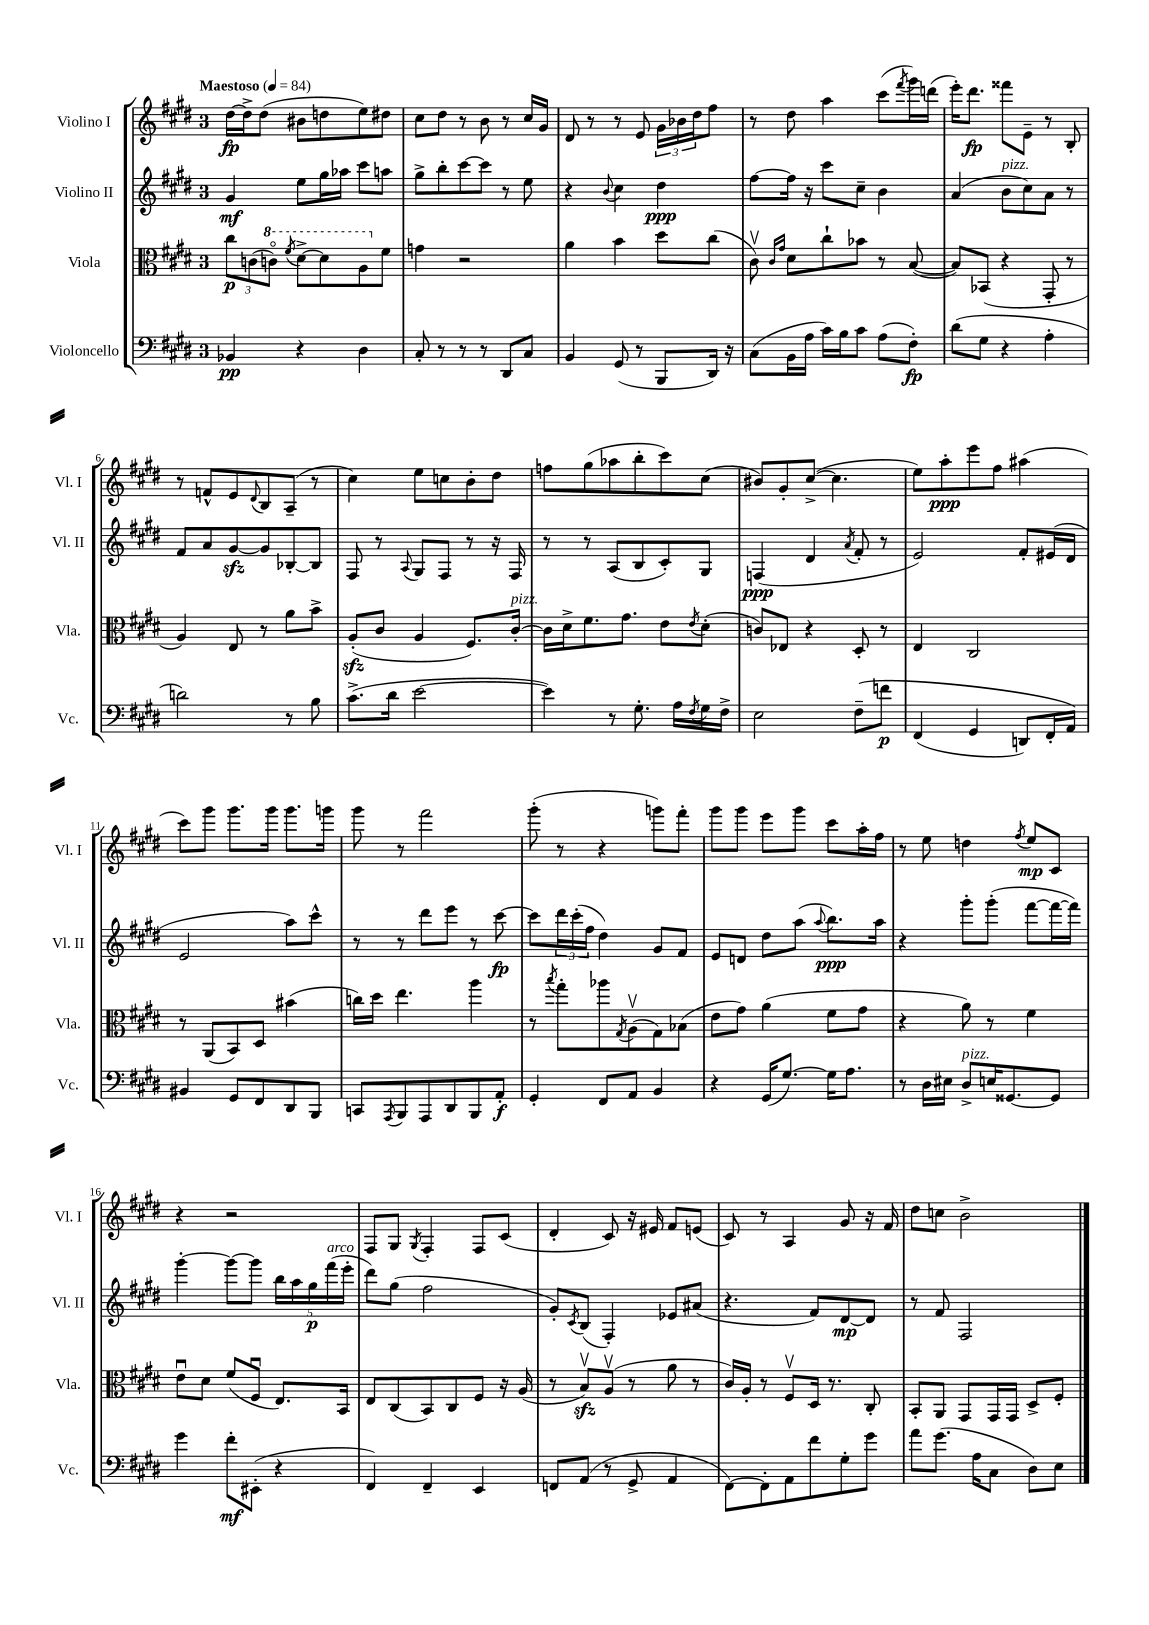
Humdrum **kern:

**kern	**kern	**kern	**kern
*staff4	*staff3	*staff2	*staff1
*clefF4	*clefC3	*clefG2	*clefG2
*k[f#c#g#d#]	*k[f#c#g#d#]	*k[f#c#g#d#]	*k[f#c#g#d#]
*M3/4	*M3/4	*M3/4	*M3/4
*MM84	*MM84	*MM84	*MM84
4BB-	12cc#	4g#	[16dd#
.	.	.	16dd#^]
.	(12c	.	.
.	.	.	(8dd#
.	12cco)	.	.
.	8qff#	.	.
4r	[8dd#^	8ee	8b#
.	8dd#]	16gg#	8dd
.	.	16aa-	.
4D#	8a	8ccc#	8ee)
.	8f#	8aa	8dd#
=	=	=	=
8C#'	4g	8gg#^	8cc#
8r	.	8bb'	8dd#
8r	2r	[8ccc#	8r
8r	.	8ccc#]	8b
8DD#	.	8r	8r
8C#	.	8ee	16cc#
.	.	.	16g#
=	=	=	=
4BB	4a	4r	8d#
.	.	.	8r
.	.	8qqb	.
(8GG#	4b	4cc#	8r
8r	.	.	8e
8BBB	8dd#	4dd#	24g#
.	.	.	24b-
.	.	.	24dd#
16DD#)	(8cc#	.	8ff#
16r	.	.	.
=	=	=	=
(8C#	8c#v)	[8ff#	8r
.	16qqc#	.	.
.	16qqg#	.	.
16BB	8d#	16ff#]	8dd#
16A	.	16r	.
16c#)	8cc#`	8ccc#	4aa
16B	.	.	.
8c#	8b-	8cc#~	.
(8A	8r	4b	(8ccc#
.	.	.	8qfff#
8F#')	([8B	.	16ggg#)
.	.	.	(16ddd
=	=	=	=
(8d#	8B])	(4a	16eee')
.	.	.	8.ddd#
8G#	(8BB-	.	.
4r	4r	8b	8fff##
.	.	8cc#)	8e~
4A'	8GG#'	8a	8r
.	8r	8r	8B'
=	=	=	=
2d)	4A)	8f#	8r
.	.	8a	8f^^
.	8E	[8g#	8e
.	.	.	8qqd#
.	8r	8g#]	8B
8r	8a	[8B-'	(8A~
8B	8b^	8B-]	8r
=	=	=	=
(8.c#^	(8A'	8F#	4cc#)
.	8c#	8r	.
16d#	.	.	.
.	.	8qqA	.
[2e	4A	8G#	8ee
.	.	8F#	8cc
.	8.F#)	8r	8b'
.	.	16r	8dd#
.	[16c#'	16F#	.
=	=	=	=
4e])	16c#]	8r	8ff
.	16d#^	.	.
.	8.f#	8r	(8gg#
8r	.	(8A	8aa-
.	8.g#	.	.
8.G#'	.	8B	8bb'
.	8e	8c#')	8ccc#)
16A	.	.	.
8qF#	8qe	.	.
16G#	(8d#'	8G#	(8cc#
16F#^	.	.	.
=	=	=	=
2E	8c)	(4F	8b#)
.	8E-	.	8g#'
.	4r	4d#	([8cc#^
.	.	.	4.cc#]
.	.	8qa	.
&(8F#~	8D#'	8f#'	.
8f	8r	8r	.
=	=	=	=
(4FF#	4E	2e)	8ee)
.	.	.	8aa'
4GG#	2C#	.	8eee
.	.	.	8ff#
8DD)	.	8f#'	(4aa#
16FF#'	.	(16e#	.
16AA&)	.	16d#	.
=	=	=	=
4BB#	8r	2e	8ccc#)
.	(8AA	.	8ggg#
8GG#	8BB)	.	8.ggg#
8FF#	8D#	.	.
.	.	.	16ggg#
8DD#	(4b#	8aa)	8.ggg#
8BBB	.	8ccc#^^	.
.	.	.	16ggg
=	=	=	=
8CC	16cc)	8r	8ggg#
.	16dd#	.	.
8qAAA	.	.	.
8BBB	4.ee	8r	8r
8AAA	.	8ddd#	2fff#
8DD#	.	8eee	.
8BBB	4aa	8r	.
8AA'	.	[8ccc#	.
=	=	=	=
4GG#'	8r	8ccc#]	(8ggg#'
.	8qbb	.	.
.	8gg#'	24ddd#	8r
.	.	(24ccc#'	.
.	.	24ff#	.
8FF#	8aa-	4dd#)	4r
.	8qG#	.	.
8AA	(8Av	.	.
4BB	8G#)	8g#	8ggg)
.	(8B-	8f#	8fff#'
=	=	=	=
4r	8e	8e	8ggg#
.	8g#)	8d	8ggg#
(16GG#	(4a	8dd#	8eee
[8.G#)	.	.	.
.	.	(8aa	8ggg#
.	.	8qqaa	.
16G#]	8f#	8.bb)	8ccc#
8.A	.	.	.
.	8g#	.	16aa'
.	.	16aa	16ff#
=	=	=	=
8r	4r	4r	8r
16D#	.	.	8ee
16E#	.	.	.
8D#^	8a)	8ggg#'	4dd
16E	8r	(8ggg#'	.
[8.GG##	.	.	.
.	.	.	8qff#
.	4f#	[8fff#	8ee
8GG##]	.	16fff#_	8c#
.	.	16fff#])	.
=	=	=	=
4g#	8eu	[4ggg#'	4r
.	8d#	.	.
8f#'	(8f#	8ggg#_	2r
(8EE#'	8F#u	8ggg#]	.
4r	8.E)	20bb	.
.	.	20aa	.
.	.	20gg#	.
.	.	(20fff#	.
.	16BB	.	.
.	.	20eee'	.
=	=	=	=
4FF#)	8E	8ddd#)	8F#
.	(8C#	(8gg#	8G#
.	.	.	8qG#
4FF#~	8BB)	2ff#	4F#'
.	8C#	.	.
4EE	8F#	.	8F#
.	16r	.	(8c#
.	(16A	.	.
=	=	=	=
8FF	8r	8g#')	4d#'
.	.	8qc#	.
(8AA	8Bv)	(8B	.
8r	(8Av	4F#')	8c#)
8GG#^	8r	.	16r
.	.	.	16e#
4AA	8a	8e-	8f#
.	8r	(8a#	(8e
=	=	=	=
[8FF#)	16c#)	4.r	8c#)
.	16A'	.	.
8FF#']	8r	.	8r
8AA	8F#v	.	4A
8f#	16D#	8f#)	.
.	8.r	.	.
8G#'	.	[8d#	8g#
8g#	8C#'	8d#]	16r
.	.	.	16f#
=	=	=	=
8a	8BB'	8r	8dd#
(8.g#	8AA	8f#	8cc
.	8GG#	2F#	2b^
16A	.	.	.
8C#	16GG#	.	.
.	16GG#	.	.
8D#)	8D#^	.	.
8E	8F#'	.	.
==	==	==	==
*-	*-	*-	*-
